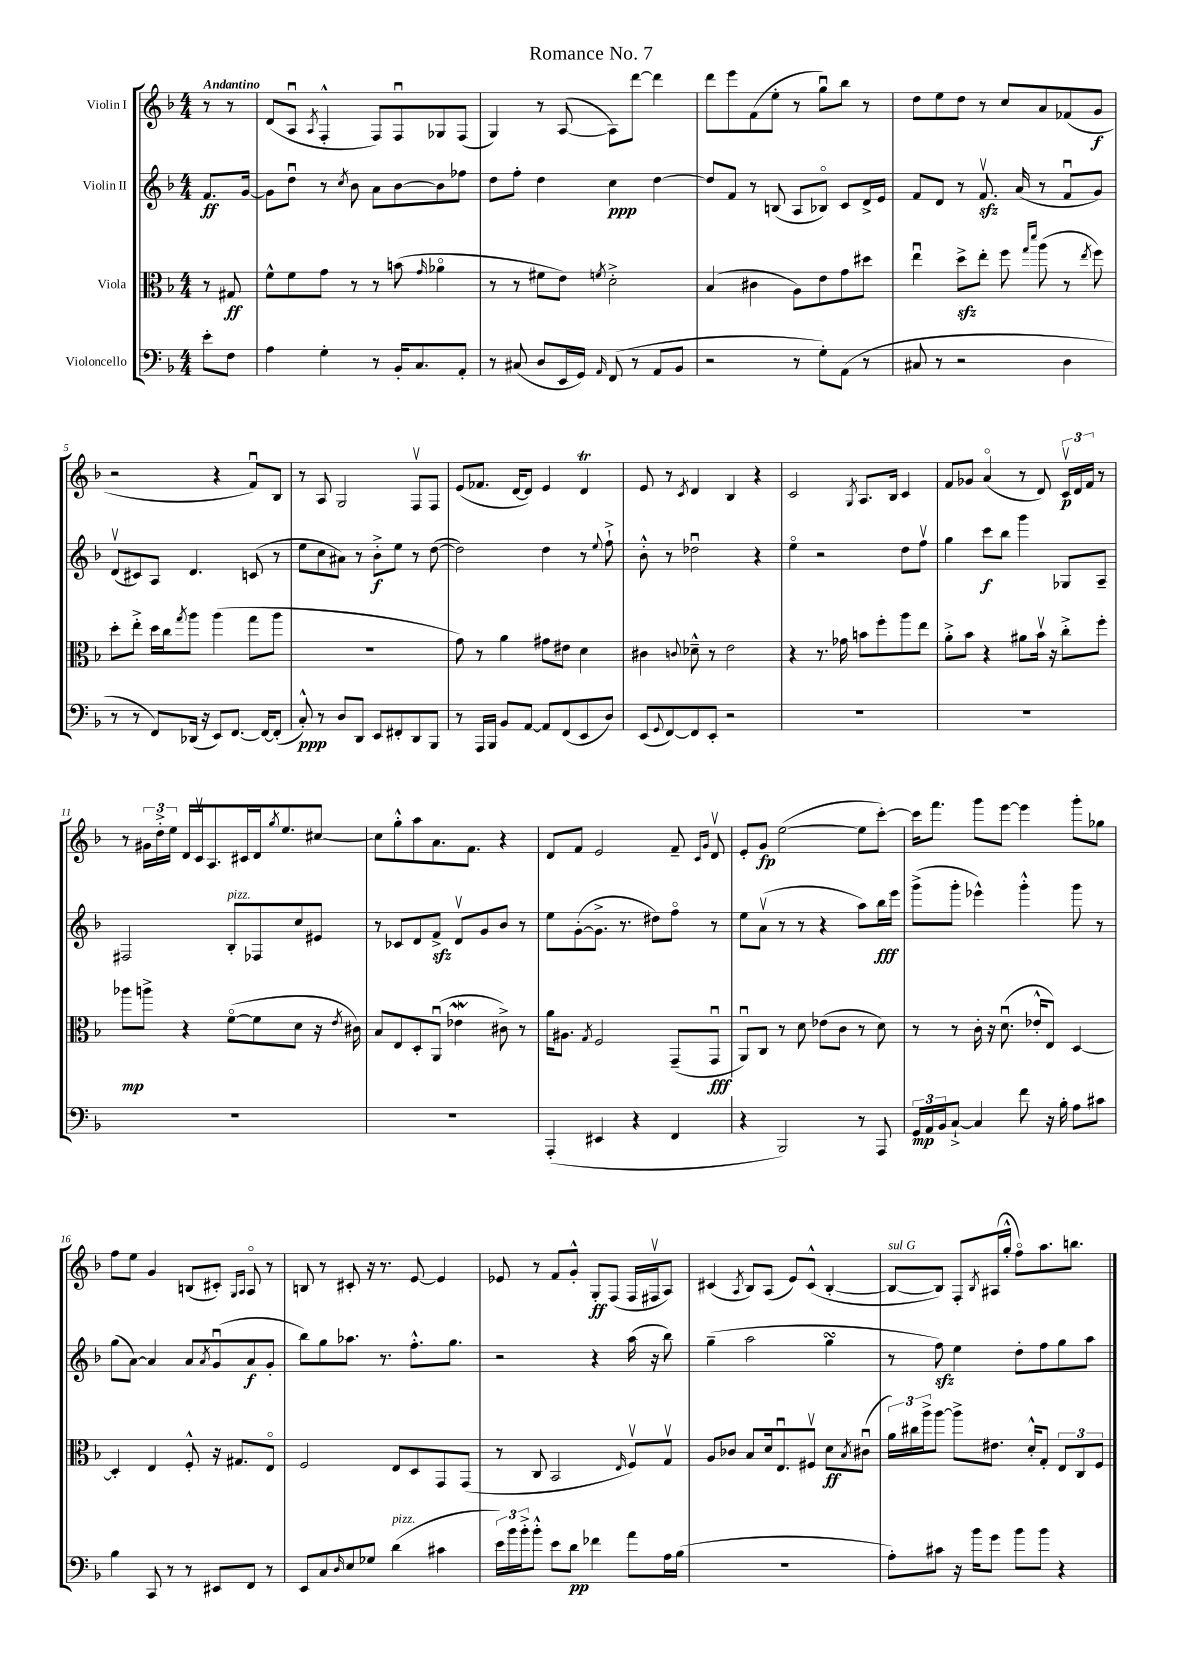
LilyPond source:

\header { title = "Romance No. 7" }
<<
\new StaffGroup <<
\new Staff = "s0" \with { instrumentName = "Violin I" } {
    \clef treble \key f \major \numericTimeSignature \time 4/4 \partial 4 \tempo "Andantino"
    r8 r8 |
    d'8( a8\downbow \acciaccatura { a8 } f4-.-^ f8) f8\downbow ges8 f8( |
    g4) r8 a8~( a8) d'''8~ d'''4 |
    d'''8 e'''8 f'8( e''8-. r8 g''8\downbow) bes''8 r8 |
    d''8 e''8 d''8 r8 c''8 a'8 fes'8( g'8\f |
    r2 r4 f'8\downbow) bes8 |
    r8 a8 g2 f8\upbow f8 |
    e'8( fes'8. d'16~ d'8) e'4 d'4\trill |
    e'8 r8 \acciaccatura { c'8 } d'4 bes4 r4 |
    c'2 \acciaccatura { g8 } a8. bes16 c'4 |
    f'8 ges'8 a'4\flageolet( r8 d'8) \tuplet 3/2 { c'16\upbow\p d'16 f'16 } r8 |
    r8 \tuplet 3/2 { gis'16 d''16-.-> e''16 } d'16 c'16\upbow a8. cis'16 d'16 \acciaccatura { g''8 } e''8. cis''8~ |
    cis''8 g''8-.-^ a''8 a'8. f'8. r4 |
    d'8 f'8 e'2 f'8-- \grace { c'16 g'16 } d'8\upbow |
    e'8-. g'8\fp e''2~( e''8 c'''8~-.) |
    c'''16 f'''8. g'''8 e'''8~ e'''4 g'''8-. ges''8 |
    f''8 e''8 g'4 b8( cis'8-.) \grace { g16 a16 } a8\flageolet r8 |
    b8 r8 cis'8-. r16 r8. e'8~ e'4 |
    ees'8 r8 f'8 g'8-.-^ g8-.\ff f8( f16 fis16\upbow a8) |
    cis'4( \acciaccatura { a8 } bes8) a8( e'8) cis'8-^( bes4~-. |
    bes8~^\markup { \italic "sul G" } bes8) f8-. \acciaccatura { bes8 } ais16( g''16-.-^ f''8\flageolet) a''8. b''8. \bar "|." |
}
\new Staff = "s1" \with { instrumentName = "Violin II" } {
    \clef treble \key f \major \numericTimeSignature \time 4/4 \partial 4
    f'8.\ff g'16~ |
    g'8 d''8\downbow r8 \acciaccatura { c''8 } bes'8 a'8 bes'8~ bes'8 fes''8 |
    d''8 f''8-. d''4 c''4\ppp d''4~ |
    d''8 f'8 r8 b8( a8 bes8\flageolet) c'8 d'16-> e'16 |
    f'8 d'8 r8 f'8.\upbow\sfz a'16( r8 f'8\downbow g'8) |
    d'8\upbow( cis'8) a8 d'4. c'8( r8 |
    e''8 c''8 ais'8) r8 bes'8-.->\f e''8 r8 d''8~( |
    d''2) d''4 r8 \appoggiatura { e''8 } f''8-!-> |
    bes'8-.-^ r8 des''2\downbow r4 |
    e''4\flageolet r2 d''8 f''8\upbow |
    g''4 c'''8\f bes''8 g'''4 ges8 a8-- |
    fis2 bes8-.^\markup { \italic "pizz." } fes8 c''8 eis'8 |
    r8 ces'8 d'8 f'8->\sfz d'8\upbow g'8 bes'8 r8 |
    e''8 g'8~-.( g'8.-> r8. dis''8) f''8\flageolet r8 |
    e''8 a'8\upbow( r8 r8 r4 a''8) bes''16\fff e'''16 |
    g'''8->( g'''8-. ees'''4-^) g'''4-.-^ g'''8 r8 |
    g''8( a'8~) a'4 a'8 \acciaccatura { a'8 } g'8\downbow( a'8\f g'8-. |
    bes''8) g''8 aes''8. r8. f''8.-.-^ g''8. |
    r2 r4 a''16( r16 bes''8) |
    g''4--( a''2 g''4\turn |
    r8 f''8\sfz) e''4 d''8-. f''8 g''8 a''8 \bar "|." |
}
\new Staff = "s2" \with { instrumentName = "Viola" } {
    \clef alto \key f \major \numericTimeSignature \time 4/4 \partial 4
    r8 gis8\ff |
    f'8-^ f'8 g'8 r8 r8 b'8( \grace { g'16 } aes'4\flageolet |
    r8 r8 fis'8 e'8) \acciaccatura { f'8 } d'2-.-> |
    bes4( cis'4 a8) e'8 g'8 dis''8 |
    e''4\downbow d''8->\sfz e''8-. f''8 \grace { g''16 d'''16 } a''8( r8 \acciaccatura { e''8 } f''8) |
    d''8-. e''8-.-> d''16 c''16 \acciaccatura { g''8 } a''8 a''4( g''8 a''8 |
    R1 |
    g'8) r8 a'4 gis'8 eis'8 d'4 |
    cis'4 \appoggiatura { c'8 } des'8---^ r8 e'2 |
    r4 r8. ges'16 b'8 f''8-. a''8 e''8 |
    a'8-.-> bes'8 r4 ais'8 bes'16\upbow r16 c''8-.-> f''8-. |
    aes''8\mp a''8-> r4 f'8~\flageolet( f'8 d'8 r16 \acciaccatura { e'8 } cis'16) |
    bes8 e8 d8-. a,8\downbow( ees'4\mordent cis'8->) r8 |
    a'16 ais8. \acciaccatura { g8 } f2 g,8--( g,8\downbow\fff |
    a,8\downbow) c8 r8 d'8 ees'8( c'8 r8 d'8) |
    r8 r8 c'16-. r16 d'8.\downbow( ees'16-.-^ e8) d4~ |
    d4-. e4 f8-.-^ r16 gis8. e8\flageolet |
    f2 e8 d8 g,8 g,8( |
    r8 c8 bes,2 \grace { e16 } f8\upbow) g8\upbow |
    a8 ces'8 bes8 d'16 e8.\downbow fis8\upbow d'8\ff \acciaccatura { bes8 } cis'8\downbow( |
    \tuplet 3/2 { a'16) cis''16 a''16-> } a''8~ a''8-> eis'8. d'16-.-^ g8-. \tuplet 3/2 { e8 c8 f8 } \bar "|." |
}
\new Staff = "s3" \with { instrumentName = "Violoncello" } {
    \clef bass \key f \major \numericTimeSignature \time 4/4 \partial 4
    e'8-. f8 |
    a4 g4-. r8 bes,16-. c8. a,8-. |
    r8 cis8( d8 e,16 g,16) \grace { a,16 } f,8( r8 a,8 bes,8 |
    r2 r8 g8-.) a,8( r8 |
    cis8 r8 r2 d4 |
    r8 r8 f,8) des,16( r16 e,8) f,8.~ f,16~ f,8-.( |
    c8-.-^\ppp) r8 d8 d,8 e,8 fis,8-. d,8 bes,,8 |
    r8 a,,16 bes,,16 bes,8 a,8~ a,8 f,8( e,8 d8) |
    e,8( \appoggiatura { g,8 } f,8~) f,8 e,8-. r2 |
    R1 |
    R1 |
    R1 |
    R1 |
    a,,4-.( eis,4 r4 f,4 |
    r4 bes,,2) r8 a,,8 |
    \tuplet 3/2 { g,16\mp a,16 bes,16 } c8~-!-> c4 f'8 r16 bes16-. a8 cis'8 |
    bes4 c,8 r8 r8 eis,8 f,8 r8 |
    e,8 c8 \grace { d16 } e8 ges8 d'4^\markup { \italic "pizz." }( cis'4 |
    \tuplet 3/2 { e'16) bes'16 bes'16-.-> } bes'8-.-^ e'8 d'8\pp fes'4 a'8 a16 bes16( |
    R1 |
    a8-.) cis'8 r16 bes'16 g'8 bes'8 bes'8 r4 \bar "|." |
}
>>
>>
